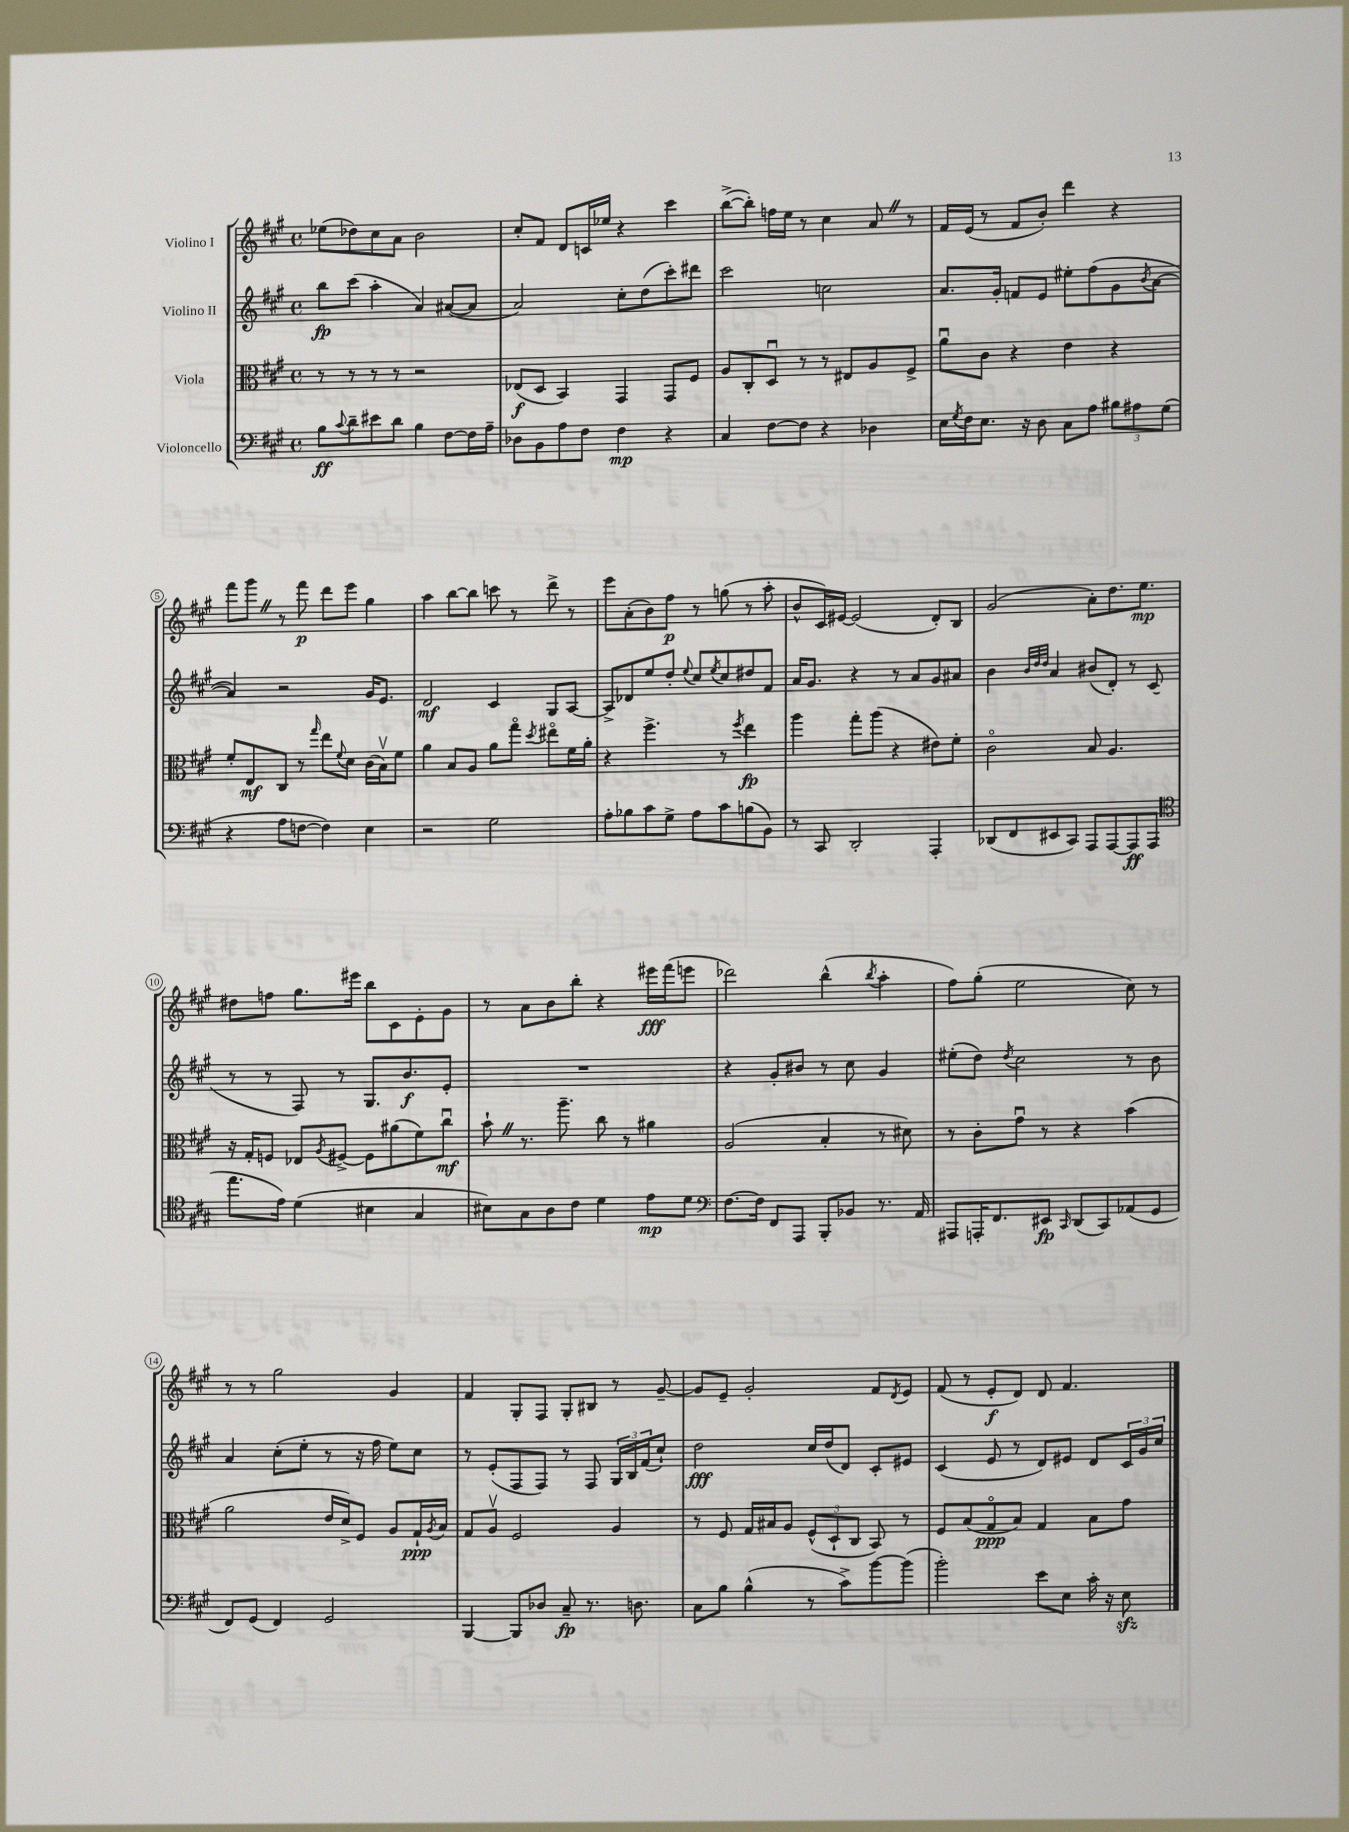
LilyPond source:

<<
\new StaffGroup <<
\new Staff = "s0" \with { instrumentName = "Violino I" } {
    \clef treble \key a \major \defaultTimeSignature \time 4/4
    ees''8( des''8) cis''8 a'8 b'2 |
    cis''8-. fis'8 d'8 c'16 ees''16 r4 cis'''4 |
    b''8~->( b''8-.) f''16 e''16 r8 cis''4 a'8 \once \override BreathingSign.text = \markup { \musicglyph "scripts.caesura.straight" } \breathe r8 |
    fis'16 e'16( r8 fis'8 b'8-.) d'''4 r4 |
    fis'''8 gis'''8 \once \override BreathingSign.text = \markup { \musicglyph "scripts.caesura.straight" } \breathe r8 fis'''8\p d'''8 e'''8 gis''4 |
    a''4 b''8~ b''8 c'''8 r8 d'''8-> r8 |
    e'''8 a'8-.( b'8) fis''8\p r8 g''8( r8 a''8-. |
    b'8-^ cis'16) eis'16~ eis'2( d'8-.) b8 |
    gis'2( a'8-.) d''8. e''8.\mp |
    dis''8 f''8 gis''8. eis'''16 b''8 cis'8 e'8-. gis'8 |
    r8 a'8 b'8 b''8-. r4 eis'''16\fff fis'''16( e'''8 |
    des'''2) b''4-^( \acciaccatura { b''8 } a''4-. |
    fis''8) gis''8-.( e''2 cis''8) r8 |
    r8 r8 gis''2 gis'4 |
    fis'4 gis8-. fis8 gis8-. bis8 r8 gis'8~-- |
    gis'8 e'8-- gis'2-. fis'8 \acciaccatura { d'8 } e'8 |
    fis'8( r8 e'8-.\f d'8) d'8 fis'4. \bar "|." |
}
\new Staff = "s1" \with { instrumentName = "Violino II" } {
    \clef treble \key a \major \defaultTimeSignature \time 4/4
    b''8\fp cis'''8( a''4-. a'4) ais'8~( ais'8 |
    a'2) cis''8-. d''8( cis'''8-.) dis'''8 |
    cis'''2 c''2 |
    a'8. gis'16-. f'8 e'8 eis''8-. fis''8( gis'8 \acciaccatura { b'8 } a'8~ |
    a'4) r2 gis'16 e'8. |
    d'2\mf cis'4 gis8 a8~ |
    a8-> des'8 e''8 d''8-. \appoggiatura { e''8 } cis''8 \acciaccatura { e''8 } cis''8 dis''8 fis'8 |
    a'16 gis'8. r4 r8 a'8 gis'8 ais'8 |
    b'4 \grace { b'32 d''32 d''32 } a'4 bis'8( d'8-.) r8 cis'8( |
    r8 r8 fis8) r8 gis8. b'8.\f e'8-. |
    R1 |
    r4 gis'8-. bis'8 r8 cis''8 gis'4 |
    eis''8-.( d''8) \acciaccatura { d''8 } cis''2 r8 b'8 |
    a'4 cis''8-.( e''8-. r8 r16 fis''16 e''8) cis''8 |
    r8 e'8-.( fis8 fis8) r8 fis8 \tuplet 3/2 { gis16 b16 fis'16( } cis''8-!) |
    d''2\fff cis''16 d''16( d'8) cis'8-. eis'8 |
    cis'4( e'8 r8 d'8) eis'8 d'8 \tuplet 3/2 { cis'16 gis'16 cis''16 } \bar "|." |
}
\new Staff = "s2" \with { instrumentName = "Viola" } {
    \clef alto \key a \major \defaultTimeSignature \time 4/4
    r8 r8 r8 r8 r2 |
    ees8\f( d8 b,4) gis,4 gis,8 fis8 |
    a8 cis8-. d8\downbow r8 r8 eis8 a8 fis8-> |
    a'8\downbow cis'8 r4 e'4 r4 |
    fis'8-. e8\mf cis8 r8 \grace { gis''16 } e''8 \appoggiatura { fis'8 } d'8 cis'16( b16\upbow) fis'8 |
    a'4 b8 a8 a'8 gis''8\flageolet \acciaccatura { d''8 } eis''8\flageolet fis'16 a'16-. |
    r4 fis''4.-> r8 \acciaccatura { fis''8 } e''4\fp |
    a''4 gis''8-. a''8( r4 eis'8) fis'8-. |
    cis'2\flageolet b8 a4. |
    r16 gis16-. f8 ees8 \acciaccatura { a8 } fis8~-> fis8 ais'8( fis'8) cis''8\downbow\mf |
    b'8-! \once \override BreathingSign.text = \markup { \musicglyph "scripts.caesura.straight" } \breathe r8. a''8.-- cis''8 r8 ais'4 |
    a2( b4-. r8 dis'8) |
    r8 cis'8-. gis'8\downbow r8 r4 b'4( |
    a'2 e'16 d'16->) fis8 a8 gis16-!\ppp \acciaccatura { a8 } b16 |
    gis8 a8\upbow fis2 a4 |
    r8 fis8 gis16 bis16 a8 \tuplet 3/2 { fis8-^( d8-! cis8 } b,8) r8 |
    fis8 b8( gis8\flageolet\ppp b8) gis4 b8 gis'8 \bar "|." |
}
\new Staff = "s3" \with { instrumentName = "Violoncello" } {
    \clef bass \key a \major \defaultTimeSignature \time 4/4
    b8\ff \appoggiatura { cis'8 } d'8-- eis'8 d'8 b4 fis8~ fis16 a16-- |
    des8 b,8 a8 fis8 fis4\mp r4 |
    cis4 fis8~ fis8 r4 des4 |
    e16 \acciaccatura { gis8 } fis16 e8. r16 d8 cis8 a8 \tuplet 3/2 { bis8 ais8 gis8( } |
    r4 a8 f8~ f4) e4 |
    r2 gis2 |
    a8-. bes8 cis'8 gis8-> a8 cis'8 b8( b,8) |
    r8 cis,8 d,2-. a,,4-. |
    des,8( fis,8 eis,8 cis,8) a,,8 a,,8~ a,,8\ff a,,8( |
    \clef tenor e''8. e'16) d'4( bis4 gis4 |
    bis8) gis8 a8 cis'8 d'4 e'8\mp d'8 |
    \clef bass fis8.~ fis16 fis,8 a,,8 b,,8-. bes,8 r8. a,16 |
    ais,,8 a,,16-. fis,8. eis,8\fp \grace { cis,16 } d,8( cis,8) aes,8( gis,8 |
    fis,8) gis,8( fis,4) gis,2 |
    b,,4~ b,,8 des8 cis8--\fp r8. d8. |
    cis8 b8 b4-^( r8 cis'8->) b'8~ b'8( |
    b'2-.) e'8 e8 cis'16-. r16 e8\sfz \bar "|." |
}
>>
>>
\layout { \context { \Score \override BarNumber.stencil = #(make-stencil-circler 0.1 0.3 ly:text-interface::print) } }
